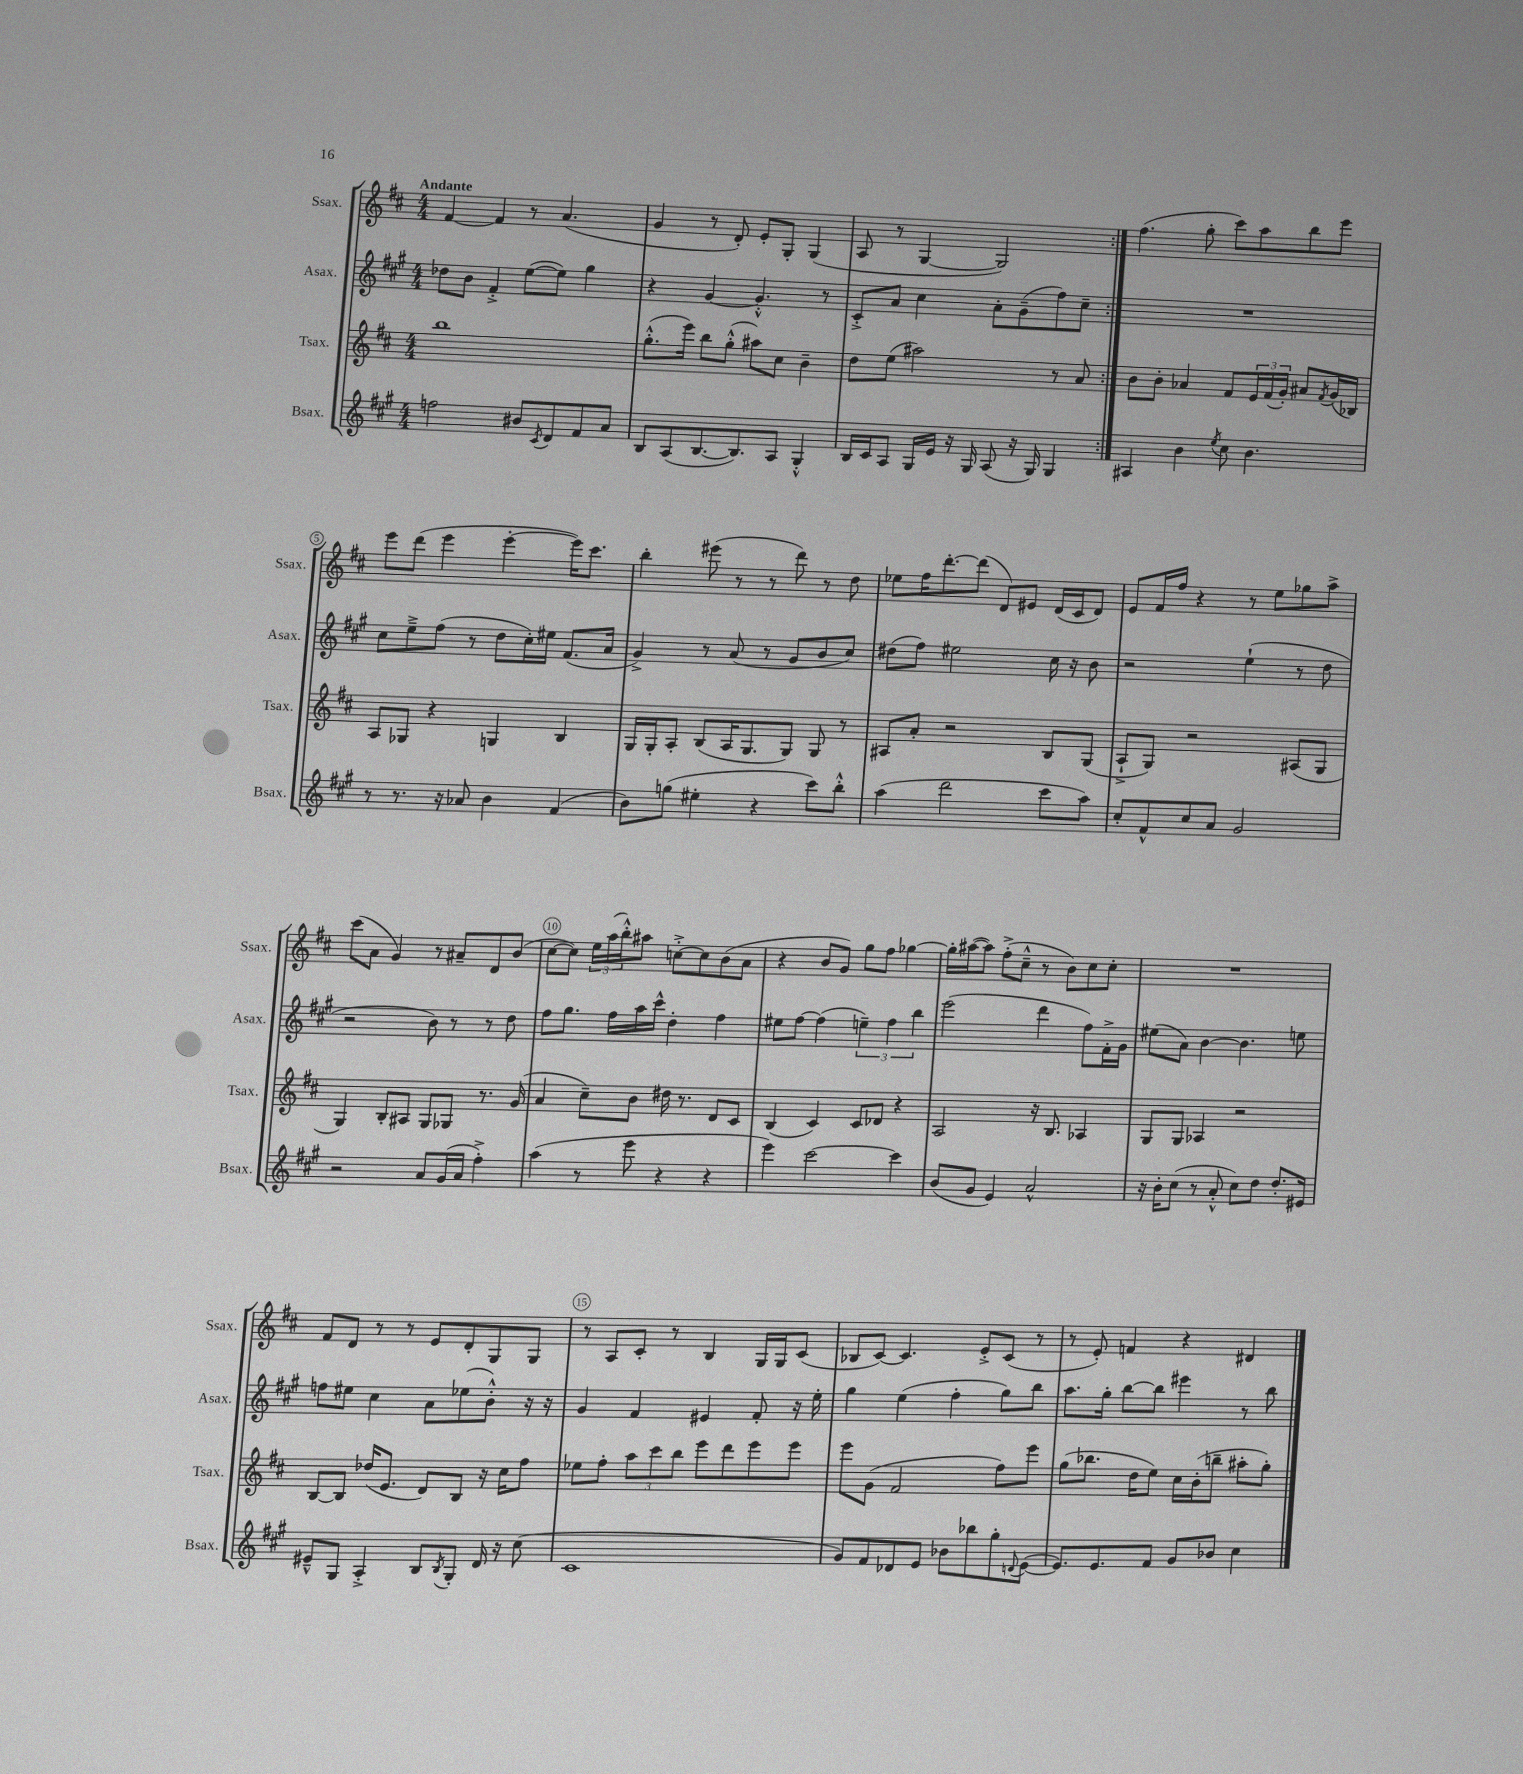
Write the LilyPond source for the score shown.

<<
\new StaffGroup <<
\new Staff = "s0" \with { instrumentName = "Ssax." shortInstrumentName = "Ssax." } {
    \clef treble \key d \major \numericTimeSignature \time 4/4 \tempo "Andante"
    \repeat volta 2 { fis'4~ fis'4 r8 a'4.( |
    g'4 r8 d'8-.) e'8-. g8-. g4( |
    a8 r8 g4~ g2) | }
    fis''4.( g''8-. cis'''8) a''8 b''8 e'''8 |
    e'''8 d'''8( e'''4 e'''4~-. e'''16) cis'''8. |
    b''4-. eis'''8( r8 r8 d'''8) r8 d''8 |
    ees''8 fis''16 d'''8.~-. d'''8( d'8) eis'8 d'16( cis'16 d'8) |
    e'8 fis'16 fis''16 r4 r8 e''8 ges''8 a''8-> |
    cis'''8( a'8 g'4) r8 ais'8-- d'8 b'8( |
    cis''8~ cis''8) \tuplet 3/2 { e''16 a''16( b''16-.-^) } ais''8 c''8~-.-> c''8 b'8( a'8 |
    r4 b'8 g'8) g''8 fis''8 ges''4~ |
    ges''16-. ais''16~( ais''8) fis''8-.->( cis''8---^ r8 b'8) cis''8 cis''8-. |
    R1 |
    fis'8 d'8 r8 r8 e'8 d'8-. g8 g8 |
    r8 a8 cis'8-. r8 b4 g16 g16 cis'8( |
    bes8 cis'8~) cis'4. e'8-.-> cis'8( r8 |
    r8 e'8-.) f'4 r4 dis'4 \bar "|." |
}
\new Staff = "s1" \with { instrumentName = "Asax." shortInstrumentName = "Asax." } {
    \clef treble \key a \major \numericTimeSignature \time 4/4
    \repeat volta 2 { des''8 b'8 fis'4-.-> e''8~( e''8) gis''4 |
    r4 gis'4~ gis'4.-.-^ r8 |
    cis'8-.-> a'8 cis''4 a'8-. gis'8--( fis''8) cis''8-- | }
    R1 |
    cis''8 e''8---> fis''8( r8 d''8 cis''16-.) eis''16 fis'8.( a'16 |
    gis'4->) r8 a'8( r8 gis'8 b'8 cis''8) |
    dis''8( fis''8) eis''2 cis''16 r16 b'8 |
    r2 e''4-!( r8 d''8 |
    r2 b'8) r8 r8 d''8 |
    fis''8 gis''8. fis''16 a''16 cis'''16-^ d''4-. fis''4 |
    eis''8 fis''8~ fis''4( \tuplet 3/2 { e''4--) fis''4 b''4 } |
    e'''2( d'''4 fis''8) fis'16-.-> gis'16 |
    eis''8( a'8) b'4~ b'4. e''8 |
    f''8 eis''8 cis''4 a'8 ees''8( b'8-.-^) r16 r16 |
    gis'4 fis'4 eis'4 fis'8-. r16 e''16-. |
    gis''4 e''4( fis''4-. gis''8) b''8 |
    a''8. gis''16-. b''8~ b''8 eis'''4 r8 b''8 \bar "|." |
}
\new Staff = "s2" \with { instrumentName = "Tsax." shortInstrumentName = "Tsax." } {
    \clef treble \key d \major \numericTimeSignature \time 4/4
    \repeat volta 2 { b''1 |
    g''8.-.-^( e'''16) b''8 g''8-.-^( ais''8) cis''8 b'4-- |
    d''8 e''8( ais''2) r8 a'8 | }
    b'8 b'8-. aes'4 fis'8 \tuplet 3/2 { e'16 fis'16( g'16-.) } ais'8 \acciaccatura { fis'8 } g'16( bes16) |
    a8 ges8 r4 g4 b4 |
    g16 g16-. a8-. b8( a16 g8. g8) g8 r8 |
    ais8 a'8-. r2 b8 g8( |
    a8-!-> g8) r2 ais8( g8 |
    g4) b8-. ais8 g8 ges8 r8. g'16( |
    a'4 cis''8--) b'8 dis''16 r8. d'8 cis'8 |
    b4( cis'4) cis'8 des'8 r4 |
    a2 r16 b8. aes4 |
    g8 g8 aes4 r2 |
    b8~ b8 des''16( e'8. d'8) b8 r16 cis''16 fis''8 |
    ees''8 fis''8-. \tuplet 3/2 { a''8 cis'''8 b''8 } e'''8 d'''8 e'''8 e'''8 |
    e'''8 g'8( fis'2 fis''8) e'''8 |
    g''8( bes''8. d''16 e''8) cis''16 b'16-.( b''8-- ais''8-. g''8-.) \bar "|." |
}
\new Staff = "s3" \with { instrumentName = "Bsax." shortInstrumentName = "Bsax." } {
    \clef treble \key a \major \numericTimeSignature \time 4/4
    \repeat volta 2 { f''2 bis'8 \acciaccatura { cis'8 } d'8 fis'8 a'8 |
    b8 a8( b8.~ b8.) a8 gis4-.-^ |
    b16 cis'16 a8 gis16 e'16 r16 gis16 a8( r16 gis16) gis4 | }
    ais4 b'4 \acciaccatura { e''8 } cis''8 b'4. |
    r8 r8. r16 aes'8 b'4 fis'4( |
    b'8) g''8( eis''4-. r4 cis'''8) b''8-.-^ |
    a''4( d'''2 cis'''8 a''8) |
    cis''8-. fis'8-^ cis''8 a'8 gis'2 |
    r2 a'8 gis'16( a'16 fis''4-.->) |
    a''4( r8 e'''8 r4 r4 |
    e'''4) cis'''2~ cis'''4 |
    b'8( gis'8 e'4) a'2-^ |
    r16 b'16-. cis''8( r8 a'8-.-^ cis''8) d''8 d''8.-. eis'16 |
    eis'8---^ gis8 a4-.-> b8 \acciaccatura { b8 } gis8-. d'16 r16 cis''8( |
    cis'1 |
    gis'8) fis'8 des'8 e'8 bes'8 bes''8 gis''8-. \appoggiatura { d'8 } e'8~( |
    e'8.) e'8. fis'8 gis'8 bes'8 cis''4 \bar "|." |
}
>>
>>
\layout { \context { \Score \override BarNumber.break-visibility = ##(#f #t #t) barNumberVisibility = #(every-nth-bar-number-visible 5) \override BarNumber.stencil = #(make-stencil-circler 0.1 0.3 ly:text-interface::print) } }
